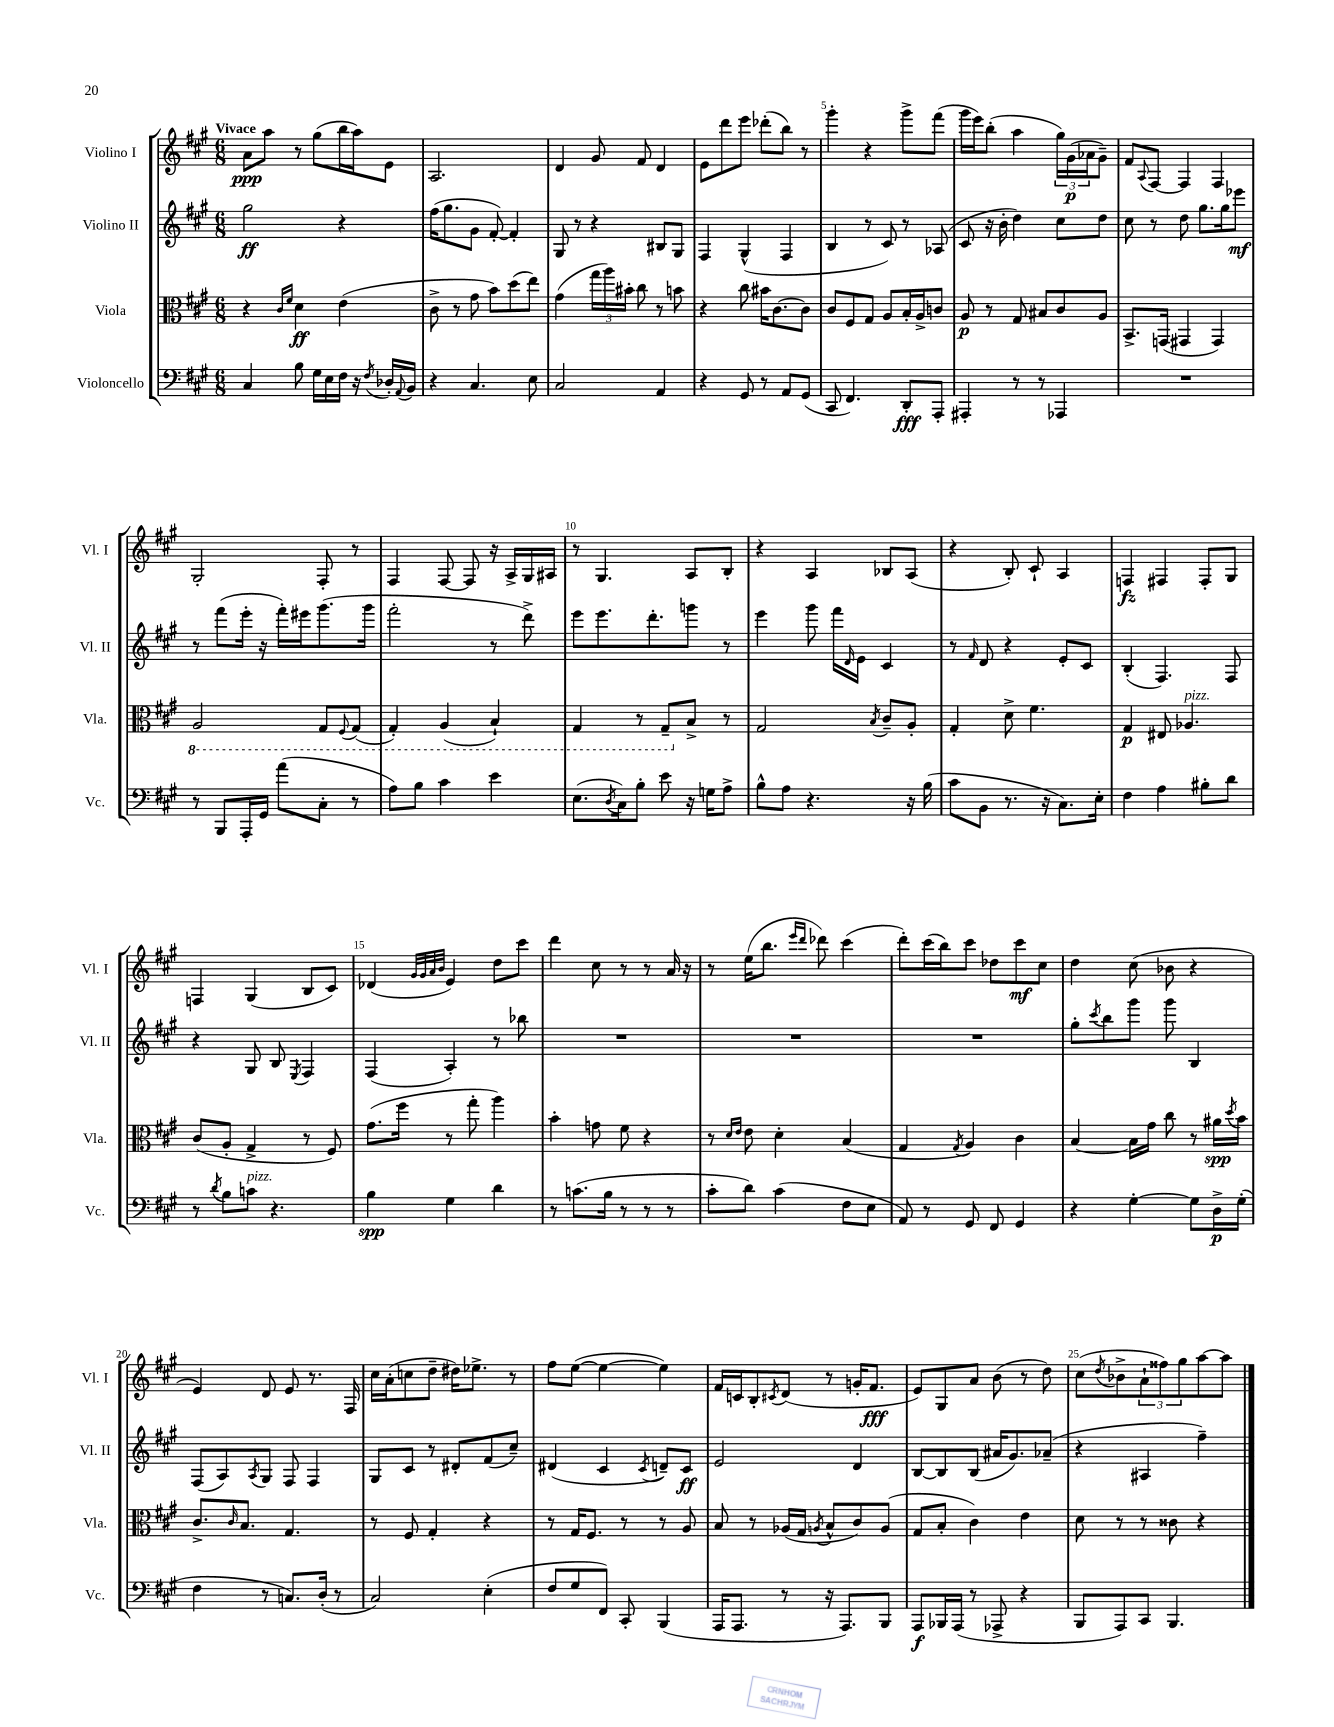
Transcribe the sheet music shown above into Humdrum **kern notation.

**kern	**dynam	**kern	**dynam	**kern	**dynam	**kern	**dynam
*part4	*part4	*part3	*part3	*part2	*part2	*part1	*part1
*staff4	*staff4	*staff3	*staff3	*staff2	*staff2	*staff1	*staff1
*I"Violoncello	*	*I"Viola	*	*I"Violino II	*	*I"Violino I	*
*I'Vc.	*	*I'Vla.	*	*I'Vl. II	*	*I'Vl. I	*
*clefF4	*	*clefC3	*	*clefG2	*	*clefG2	*
*k[f#c#g#]	*	*k[f#c#g#]	*	*k[f#c#g#]	*	*k[f#c#g#]	*
*M6/8	*	*M6/8	*	*M6/8	*	*M6/8	*
=1	=1	=1	=1	=1	=1	=1	=1
!	!	!	!	!	!	!LO:TX:a:B:t=Vivace	!
4C#/	.	4r	.	2gg#\	ff	8a\L	ppp
.	.	.	.	.	.	8aa\J	.
.	.	16qqc#/LL	.	.	.	.	.
.	.	16qqf#/JJ	.	.	.	.	.
8B\	.	4d\	ff	.	.	8r	.
16G#\LL	.	.	.	.	.	(8gg#\L	.
16E\	.	.	.	.	.	.	.
16F#\JJ	.	(4e\	.	4r	.	16bb\L	.
16r	.	.	.	.	.	16aa\J)	.
8qF#/	.	.	.	.	.	.	.
16D-X'/LL	.	.	.	.	.	8e\J	.
8qqAA/	.	.	.	.	.	.	.
16BB/JJ	.	.	.	.	.	.	.
=2	=2	=2	=2	=2	=2	=2	=2
4r	.	8c#^\	.	(16ff#\KL	.	2.A/	.
.	.	.	.	8.gg#\	.	.	.
.	.	8r	.	.	.	.	.
4.C#/	.	8g#\	.	8g#\J	.	.	.
.	.	8b\L)	.	[8f#'/)	.	.	.
.	.	(8dd\	.	4f#'/]	.	.	.
8E\	.	8ee\J)	.	.	.	.	.
=3	=3	=3	=3	=3	=3	=3	=3
2C#/	.	(4g#\	.	8G#/	.	4d/	.
.	.	.	.	8r	.	.	.
.	.	24gg#\LL	.	4r	.	8g#/	.
.	.	24aa\)	.	.	.	.	.
.	.	24b#X'\JJ	.	.	.	.	.
.	.	8cc#\	.	.	.	8f#/	.
4AA/	.	8r	.	8B#X/L	.	4d/	.
.	.	8bn\	.	8G#/J	.	.	.
=4	=4	=4	=4	=4	=4	=4	=4
4r	.	4r	.	4F#/	.	8e\L	.
.	.	.	.	.	.	8ddd\	.
8GG#/	.	8cc#\	.	(4G#^^/	.	8eee\J	.
8r	.	16b#X\KL	.	.	.	(8ddd-X'\L	.
.	.	[8.c#\	.	.	.	.	.
8AA/L	.	.	.	4F#/	.	8bb\J)	.
(8GG#/J	.	8c#\J]	.	.	.	8r	.
=5	=5	=5	=5	=5	=5	=5	=5
8CC#/	.	8c#/L	.	4B/	.	4ggg#'\	.
4.FF#/)	.	8F#/	.	.	.	.	.
.	.	8G#/J	.	8r	.	4r	.
.	.	8A/L	.	8c#/)	.	.	.
8DD'/L	fff	16B'/L	.	8r	.	8ggg#^\L	.
.	.	16A^/J	.	.	.	.	.
8AAA'/J	.	8cn/J	.	(8A-X/	.	(8fff#\J	.
=6	=6	=6	=6	=6	=6	=6	=6
4AAA#X'/	.	8A/	p	8c#/	.	16ggg#\LL	.
.	.	.	.	.	.	16eee\J)	.
.	.	8r	.	16r	.	(8bb'\J	.
.	.	.	.	16b'\	.	.	.
8r	.	8G#/	.	4dd\)	.	4aa\	.
8r	.	8B#X/L	.	.	.	.	.
4AAA-X/	.	8c#/	.	8cc#\L	.	24gg#\LL)	.
.	.	.	.	.	.	(24g#\	p
.	.	.	.	.	.	24a-X\J	.
.	.	8A/J	.	8dd\J	.	8g#~\J)	.
=7	=7	=7	=7	=7	=7	=7	=7
2.r	.	8.BB^/L	.	8cc#\	.	8f#/L	.
.	.	.	.	.	.	8qqA/	.
.	.	.	.	8r	.	[8F#/J	.
.	.	(16GGn/Jk	.	.	.	.	.
.	.	4GG#X/	.	8dd\	.	4F#/]	.
.	.	.	.	8.gg#\L	.	.	.
.	.	4GG#/)	.	.	.	4F#/	.
.	.	.	.	16gg#\k	.	.	.
.	.	.	.	8eee-X\J	mf	.	.
!!LO:LB:g=z
=8	=8	=8	=8	=8	=8	=8	=8
*	*	*8ba	*	*	*	*	*
8r	.	2AA/	.	8r	.	2G#'/	.
8BBB/L	.	.	.	(8fff#\L	.	.	.
16AAA'/L	.	.	.	16eee'\Jk	.	.	.
16GG#/JJ	.	.	.	16r	.	.	.
(8a\L	.	.	.	16fff#'\LL)	.	.	.
.	.	.	.	16eee#X\J	.	.	.
8C#'\J	.	8GG#/L	.	(8.ggg#\	.	8F#'/	.
.	.	8qqFF#/	.	.	.	.	.
8r	.	(8GG#/J	.	.	.	8r	.
.	.	.	.	16ggg#\Jk	.	.	.
=9	=9	=9	=9	=9	=9	=9	=9
8A\L)	.	4GG#'/)	.	2fff#'\	.	4F#/	.
8B\J	.	.	.	.	.	.	.
4c#\	.	(4AA/	.	.	.	[8F#/	.
.	.	.	.	.	.	8F#/]	.
4e\	.	4BB`/)	.	8r	.	16r	.
.	.	.	.	.	.	16A^/LL	.
.	.	.	.	8ddd^\)	.	16G#/	.
.	.	.	.	.	.	16A#X/JJ	.
=10	=10	=10	=10	=10	=10	=10	=10
(8.E\L	.	4GG#/	.	8eee\L	.	8r	.
.	.	.	.	8.eee\	.	4.G#/	.
8qD/	.	.	.	.	.	.	.
16C#\k)	.	.	.	.	.	.	.
8B'\J	.	8r	.	.	.	.	.
.	.	.	.	8.ddd'\	.	.	.
8e\	.	8GG#~/L	.	.	.	.	.
*	*	*X8ba	*	*	*	*	*
16r	.	8B^/J	.	8gggn\J	.	8A/L	.
16Gn\KL	.	.	.	.	.	.	.
8A^\J	.	8r	.	8r	.	8B'/J	.
=11	=11	=11	=11	=11	=11	=11	=11
8B^^\L	.	2G#/	.	4eee\	.	4r	.
8A\J	.	.	.	.	.	.	.
4.r	.	.	.	8ggg#\	.	4A/	.
.	.	.	.	16fff#\LL	.	.	.
.	.	.	.	16qqd/	.	.	.
.	.	.	.	16e\JJ	.	.	.
.	.	8qB/	.	.	.	.	.
.	.	8c#~/L	.	4c#/	.	8B-X/L	.
16r	.	8A'/J	.	.	.	(8A/J	.
(16B\	.	.	.	.	.	.	.
=12	=12	=12	=12	=12	=12	=12	=12
8c#\L	.	4G#'/	.	8r	.	4r	.
.	.	.	.	16qqf#/	.	.	.
8BB\J	.	.	.	8d/	.	.	.
8.r	.	8d^\	.	4r	.	8B'/)	.
.	.	4.f#\	.	.	.	8c#`/	.
16r	.	.	.	.	.	.	.
8.C#\L)	.	.	.	8e'/L	.	4A/	.
.	.	.	.	8c#/J	.	.	.
16E'\Jk	.	.	.	.	.	.	.
=13	=13	=13	=13	=13	=13	=13	=13
4F#\	.	4G#/	p	(4B'/	.	4Fn/	fz
4A\	.	8E#X/	.	4.F#/)	.	4F#X/	.
!	!	!LO:TX:a:i:t=pizz.	!	!	!	!	!
.	.	4.A-X/	.	.	.	.	.
8B#X'\L	.	.	.	.	.	8F#'/L	.
8d\J	.	.	.	8F#/	.	8G#/J	.
!!LO:LB:g=z
=14	=14	=14	=14	=14	=14	=14	=14
8r	.	(8c#/L	.	4r	.	4Fn/	.
8qd/	.	.	.	.	.	.	.
8B\L	.	8A'/J	.	.	.	.	.
!LO:TX:a:i:t=pizz.	!	!	!	!	!	!	!
8cn\J	.	4G#^/	.	8G#/	.	(4G#/	.
4.r	.	.	.	8B/	.	.	.
.	.	.	.	8qE/	.	.	.
.	.	8r	.	4F#/	.	8B/L	.
.	.	8F#/)	.	.	.	8c#/J)	.
=15	=15	=15	=15	=15	=15	=15	=15
4B\	spp	(8.g#\L	.	(4F#/	.	(4d-X/	.
.	.	16ff#\Jk	.	.	.	.	.
.	.	.	.	.	.	32qqg#/LLL	.
.	.	.	.	.	.	32qqg#/	.
.	.	.	.	.	.	32qqa/	.
.	.	.	.	.	.	32qqb/JJJ	.
4G#\	.	8r	.	4A'/)	.	4e/)	.
.	.	8gg#'\	.	.	.	.	.
4d\	.	4aa\)	.	8r	.	8dd\L	.
.	.	.	.	8bb-X\	.	8ccc#\J	.
=16	=16	=16	=16	=16	=16	=16	=16
8r	.	4b'\	.	2.r	.	4ddd\	.
(8.cn\L	.	.	.	.	.	.	.
.	.	8gn\	.	.	.	8cc#\	.
16B\Jk	.	.	.	.	.	.	.
8r	.	8f#\	.	.	.	8r	.
8r	.	4r	.	.	.	8r	.
8r	.	.	.	.	.	16a/	.
.	.	.	.	.	.	16r	.
=17	=17	=17	=17	=17	=17	=17	=17
8c#'\L	.	8r	.	2.r	.	8r	.
.	.	16qqd/LL	.	.	.	.	.
.	.	16qqe/JJ	.	.	.	.	.
8d\J)	.	8e\	.	.	.	(16ee\KL	.
.	.	.	.	.	.	8.bb\J	.
(4c#\	.	4d'\	.	.	.	.	.
.	.	.	.	.	.	16qqeee/LL	.
.	.	.	.	.	.	16qqddd/JJ	.
.	.	.	.	.	.	8ddd-X\)	.
8F#\L	.	(4B/	.	.	.	(4ccc#\	.
8E\J	.	.	.	.	.	.	.
=18	=18	=18	=18	=18	=18	=18	=18
8AA/)	.	4G#/	.	2.r	.	8ddd'\L)	.
8r	.	.	.	.	.	(16ccc#\L	.
.	.	.	.	.	.	16bb\J)	.
.	.	8qG#/	.	.	.	.	.
8GG#/	.	4A/)	.	.	.	8ccc#\J	.
8FF#/	.	.	.	.	.	8dd-X\L	.
4GG#/	.	4c#\	.	.	.	8ccc#\	mf
.	.	.	.	.	.	8cc#\J	.
=19	=19	=19	=19	=19	=19	=19	=19
4r	.	[4B/	.	8gg#'\L	.	4dd\	.
.	.	.	.	8qccc#/	.	.	.
.	.	.	.	8bb\	.	.	.
[4G#'\	.	16B\LL]	.	8ggg#\J	.	(8cc#\	.
.	.	16g#\JJ	.	.	.	.	.
.	.	8cc#\	.	8ggg#\	.	8b-X\	.
8G#\L]	.	8r	.	4B/	.	4r	.
16D^\L	p	16a#X\LL	spp	.	.	.	.
.	.	8qdd/	.	.	.	.	.
(16G#'\JJ	.	16b\JJ	.	.	.	.	.
!!LO:LB:g=z
=20	=20	=20	=20	=20	=20	=20	=20
4F#\	.	8.c#^/L	.	(8F#/L	.	4e/)	.
.	.	.	.	8A/)	.	.	.
.	.	16qqc#/	.	.	.	.	.
.	.	8.B/J	.	.	.	.	.
.	.	.	.	8qA/	.	.	.
8r	.	.	.	8G#/J	.	8d/	.
8.Cn/L)	.	4.G#/	.	8F#/	.	8e/	.
.	.	.	.	4F#/	.	8.r	.
(16D'/Jk	.	.	.	.	.	.	.
8r	.	.	.	.	.	.	.
.	.	.	.	.	.	16F#/	.
=21	=21	=21	=21	=21	=21	=21	=21
2C#/)	.	8r	.	8G#/L	.	16cc#\LL	.
.	.	.	.	.	.	(16a'\J	.
.	.	8F#/	.	8c#/J	.	8ccn\	.
.	.	4G#'/	.	8r	.	8dd~\J	.
.	.	.	.	8d#X'/L	.	16dd#X\KL)	.
.	.	.	.	.	.	8.ee-X^\J	.
(4E'\	.	4r	.	(8f#/	.	.	.
.	.	.	.	8cc#~/J)	.	8r	.
=22	=22	=22	=22	=22	=22	=22	=22
8F#/L	.	8r	.	(4d#X/	.	8ff#\L	.
8G#/	.	16G#/KL	.	.	.	([8ee\J	.
.	.	8.F#/J	.	.	.	.	.
8FF#/J)	.	.	.	4c#/	.	4ee\_	.
8CC#'/	.	8r	.	.	.	.	.
.	.	.	.	8qc#/	.	.	.
(4BBB/	.	8r	.	8dn~/L)	.	4ee\])	.
.	.	8A/	.	8c#/J	ff	.	.
=23	=23	=23	=23	=23	=23	=23	=23
16AAA/KL	.	8B/	.	2e/	.	16f#/LL	.
8.AAA/J	.	.	.	.	.	16cn/J	.
.	.	8r	.	.	.	8B'/	.
.	.	.	.	.	.	8qc#X/	.
8r	.	(16A-X/LL	.	.	.	(8d/J	.
.	.	16G#/JJ	.	.	.	.	.
.	.	8qAn/	.	.	.	.	.
16r	.	8B^^/L	.	.	.	8r	.
8.AAA/L)	.	.	.	.	.	.	.
.	.	8c#/)	.	4d/	.	16gn'/KL	.
.	.	.	.	.	.	8.f#/J	fff
8BBB/J	.	(8A/J	.	.	.	.	.
=24	=24	=24	=24	=24	=24	=24	=24
8AAA/L	f	8G#/L	.	[8B/L	.	8e/L)	.
16BBB-X/L	.	8B'/J	.	8B/]	.	8G#/	.
(16AAA/JJ	.	.	.	.	.	.	.
8r	.	4c#\)	.	(8B/J	.	8a/J	.
8AAA-X^/	.	.	.	16a#X/KL	.	(8b\	.
.	.	.	.	8.g#/)	.	.	.
4r	.	4e\	.	.	.	8r	.
.	.	.	.	(8a-X~/J	.	8dd\)	.
=25	=25	=25	=25	=25	=25	=25	=25
8BBB/L	.	8d\	.	4r	.	(8cc#\L	.
.	.	.	.	.	.	8qdd/	.
8AAA/)	.	8r	.	.	.	8b-X^\	.
8CC#/J	.	8r	.	4A#X/	.	12a`\	.
.	.	.	.	.	.	12ff##X\)	.
4.BBB/	.	8c##X\	.	.	.	.	.
.	.	.	.	.	.	12gg#\	.
.	.	4r	.	4ff#~\)	.	[8aa\	.
.	.	.	.	.	.	8aa\J]	.
==	==	==	==	==	==	==	==
*-	*-	*-	*-	*-	*-	*-	*-
